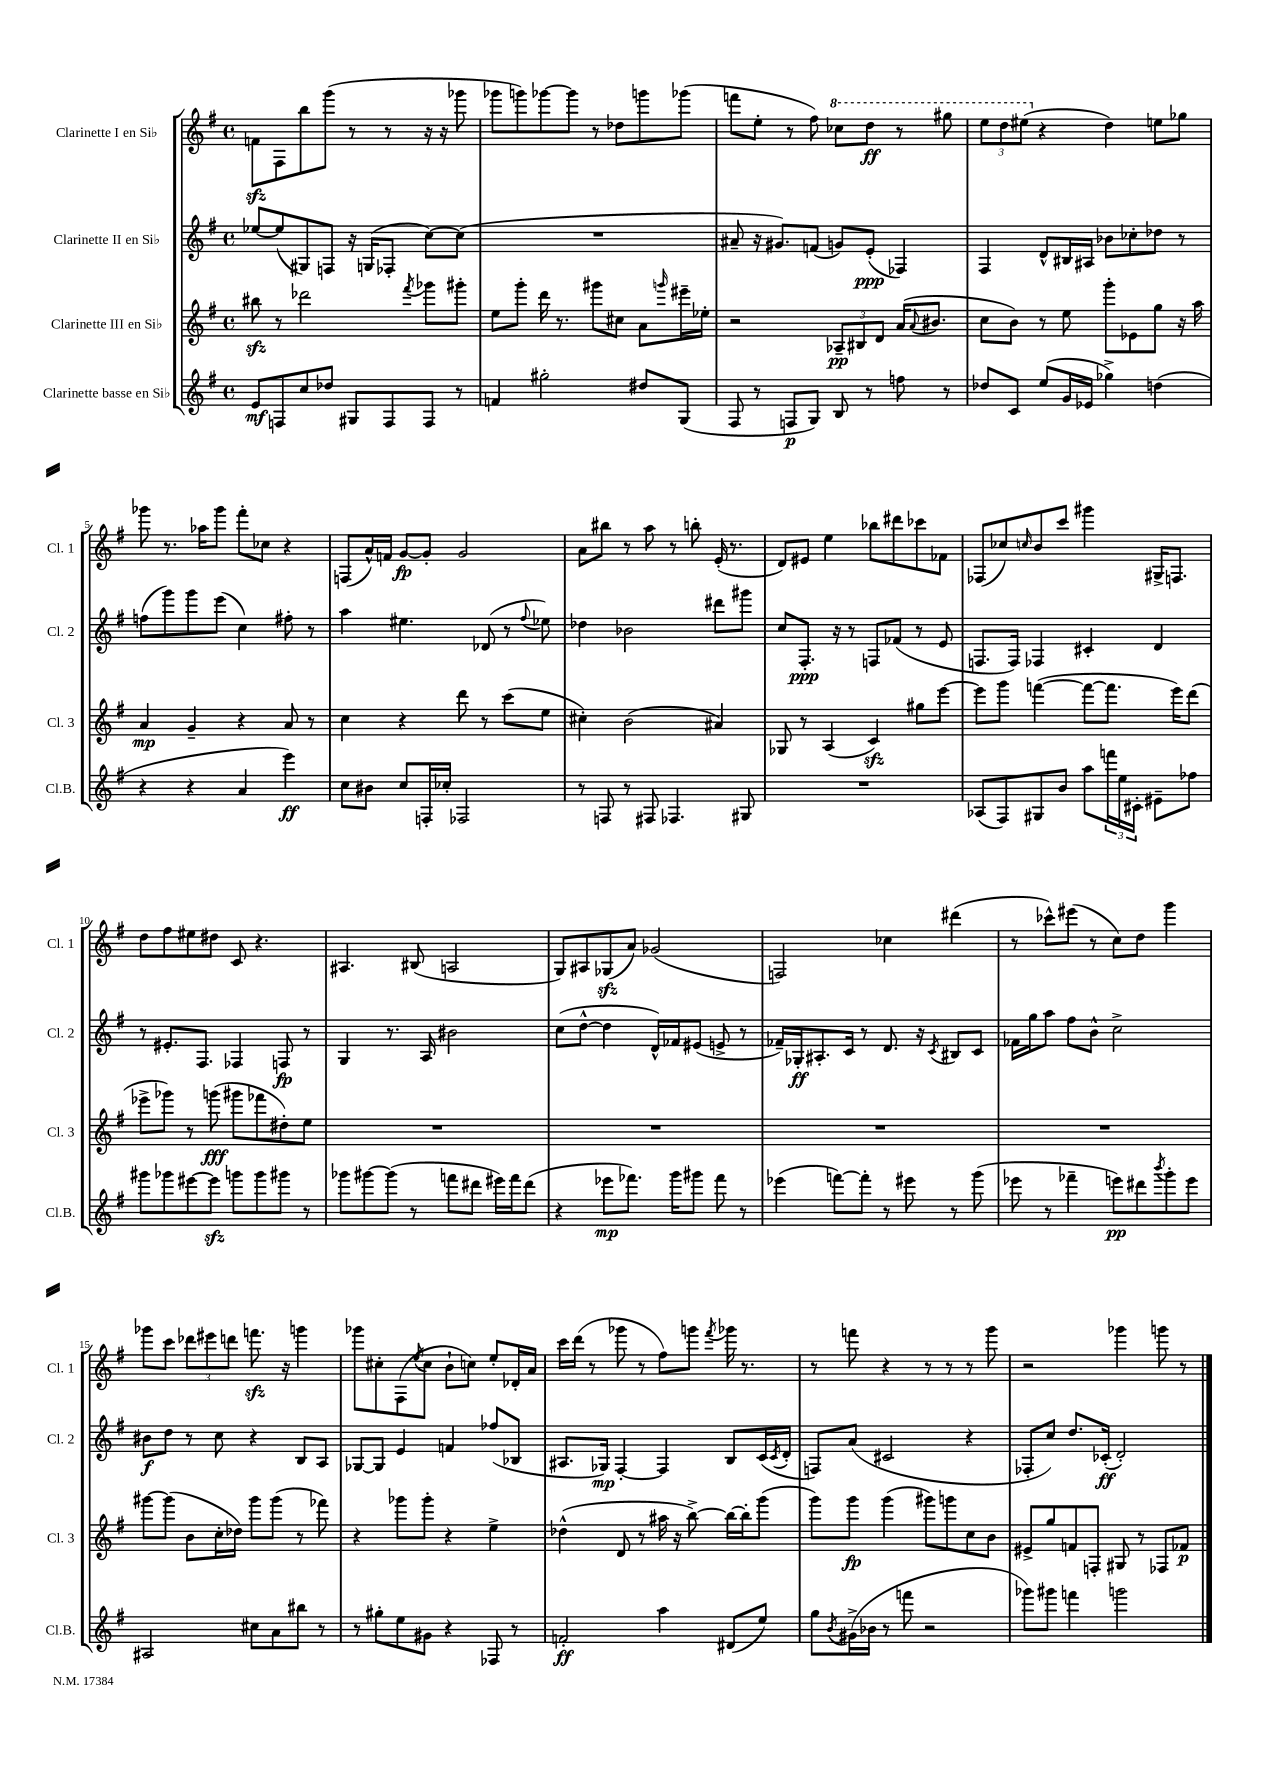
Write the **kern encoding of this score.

**kern	**kern	**kern	**kern
*staff4	*staff3	*staff2	*staff1
*clefG2	*clefG2	*clefG2	*clefG2
*k[f#]	*k[f#]	*k[f#]	*k[f#]
*M4/4	*M4/4	*M4/4	*M4/4
*met(c)	*met(c)	*met(c)	*met(c)
8e	8bb#	[8ee-	8f
8F	8r	(8ee-]	8F#
8cc	2ddd-	8G#)	8bb
8dd-	.	8F	(8ggg
8G#	.	16r	8r
.	.	(16G	.
8F	.	8F-'	8r
.	8qfff#	.	.
8F	8ggg-	[8cc)	16r
.	.	.	16r
8r	8ggg#'	(8cc]	8ggg-
=	=	=	=
4f	8ee	1r	8ggg-
.	8ggg'	.	8ggg)
2gg#'	16ddd	.	[8ggg-
.	8.r	.	.
.	.	.	8ggg-]
.	8ggg#	.	8r
.	8cc#	.	8dd-
8dd#	8a	.	8ggg
.	16qqggg	.	.
(8G	16eee#~	.	(8ggg-
.	16ee-'	.	.
=	=	=	=
8F#	2r	8a#~	8fff
8r	.	16r	8ee'
.	.	8.g#)	.
8F	.	.	8r
8G)	.	(8f	8ff#)
8B	12A-~	8g)	8ccc-
.	12B#	.	.
8r	.	(8e'	8ddd
.	12d	.	.
8ff	(16a	4F-)	8r
.	8qqa	.	.
.	8.b#	.	.
8r	.	.	8ggg#
=	=	=	=
8dd-	8cc	4F#	12eee
.	.	.	12ddd
8c	8b)	.	.
.	.	.	(12eee#
(8ee	8r	8d^^	4r
16g	8ee	16B#	.
16e-	.	16A#	.
4gg-^)	8ggg'	8b-	4dd)
.	8e-	8cc-'	.
(4dd	8gg	8dd-	8ee
.	16r	8r	8gg-
.	16aa	.	.
=	=	=	=
4r	4a	(8ff	8ggg-
.	.	8ggg)	8.r
4r	4g~	8ggg	.
.	.	.	16aa-
.	.	(8eee	8ggg-
4a	4r	4cc)	8fff#'
.	.	.	8cc-
4eee)	8a	8ff#'	4r
.	8r	8r	.
=	=	=	=
8cc	4cc	4aa	(8F
8b#	.	.	16a^^)
.	.	.	16f
8cc	4r	4.ee#	[8g
16F'	.	.	8g']
16cc-'	.	.	.
2F-	8ddd	.	2g
.	8r	(8d-	.
.	(8ccc	8r	.
.	.	8qqff#	.
.	8ee	8ee-)	.
=	=	=	=
8r	4cc#')	4dd-	8a
8F	.	.	8bb#
8r	(2b	2b-	8r
8F#	.	.	8aa
4.F-	.	.	8r
.	.	.	8bb'
.	4a#)	8ddd#	(16e'
.	.	.	8.r
8G#	.	8ggg#	.
=	=	=	=
1r	8G-	8cc	8d)
.	8r	8.F#'	8e#
.	(4A	.	4ee
.	.	16r	.
.	.	8r	.
.	4c)	8F	8bb-
.	.	(8f-	8ddd#
.	8gg#	8r	8ccc-
.	[8eee	8e	8f-
=	=	=	=
(8A-	8eee]	8.F	(8F-
8F#)	8ggg	.	8cc-)
.	.	16F)	.
.	.	.	16qqcc
8G#	([4fff	4F-	8b
8b	.	.	8ccc
8aa	8fff_	4c#'	4ggg#
24fff	8.fff]	.	.
24ee	.	.	.
24c#'	.	.	.
8e#~	.	4d	16G#^
.	16eee)	.	8.F
8ff-	(8ddd	.	.
=	=	=	=
8ggg#	8eee-^	8r	8dd
8ggg-	8ggg-)	8.e#'	8ff#
[8eee#	8r	.	8ee#
.	.	8.F#	.
8eee#]	(8ggg	.	8dd#
8ggg	8ggg#	4F-	8c
8ggg	8fff-	.	4.r
8ggg#	8dd#')	8F	.
8r	8ee	8r	.
=	=	=	=
8ggg-	1r	4G	4.A#
[8ggg#	.	.	.
(8ggg#]	.	8.r	.
8r	.	.	(8B#
.	.	16A	.
8fff	.	2b#	2A
8ddd#	.	.	.
16eee#)	.	.	.
16fff	.	.	.
(8ddd#	.	.	.
=	=	=	=
4r	1r	(8cc	8G)
.	.	[8dd^^	8A#
8eee-	.	4dd]	(8G-
8.fff-)	.	.	8a)
.	.	16d^^)	(2g-
16ggg	.	16f-	.
8ggg#	.	(8e#	.
8fff-	.	8e^	.
8r	.	8r	.
=	=	=	=
(4eee-	1r	16f-~)	2F)
.	.	16G-'	.
.	.	8.A#'	.
[8fff)	.	.	.
.	.	16c	.
8fff']	.	8r	.
8r	.	8.d	4cc-
8eee#	.	.	.
.	.	16r	.
.	.	8qc	.
8r	.	8B#	(4ddd#
(8ggg	.	8c	.
=	=	=	=
8eee-	1r	16f-	8r
.	.	16gg	.
8r	.	8aa	8ccc-^^)
4fff-~	.	8ff#	(8eee#
.	.	8b^^	8r
8eee)	.	2cc^	8cc)
8ddd#	.	.	8dd
8qbbb	.	.	.
8ggg'	.	.	4ggg
8eee	.	.	.
=	=	=	=
2A#	[8ggg#	8b#	8ggg-
.	(8ggg#]	8dd	8ccc
.	8b	8r	12ddd-
.	.	.	12eee#
.	16cc'	8cc	.
.	.	.	12ddd
.	16dd-)	.	.
8cc#	8ggg#	4r	8.fff
8a	(8ggg#	.	.
.	.	.	16r
8bb#	8r	8B	4ggg
8r	8fff-)	8A	.
=	=	=	=
8r	4r	[8G-	8ggg-
8gg#'	.	8G-]	8cc#'
8ee	8ggg-	4e	(8F#
.	.	.	8qee
8g#	8ggg-'	.	8cc#
4r	4r	4f	8b`
.	.	.	8cc)
8F-	4ee^	(8ff-	8ee'
8r	.	8B-	16d-'
.	.	.	16a
=	=	=	=
2f'	(4dd-^^	8.A#	16ccc
.	.	.	(16ddd
.	.	.	8r
.	.	16G-)	.
.	8d	[4F#'	8ggg-
.	8r	.	8r
4aa	16aa#	4F#]	8ff#)
.	16r	.	.
.	[8bb^)	.	8ggg
.	.	.	8qfff#
(8d#	16bb_	8B	16ggg-
.	16bb']	.	8.r
8ee)	(8ggg	(16c	.
.	.	8qc	.
.	.	16d'	.
=	=	=	=
8gg	8ggg)	8F)	8r
8qb	.	.	.
(16g#^	8ggg	(8a	8fff
16b-	.	.	.
8r	(4ggg	2c#	4r
8fff	.	.	.
2r	8ggg#)	.	8r
.	8ggg	.	8r
.	8cc	4r	8r
.	8b	.	8ggg
=	=	=	=
8ggg-)	8e#^	8F-'	2r
8ggg#	8gg	8cc)	.
4fff	8f	8.dd	.
.	8F'	.	.
.	.	(16c-'	.
2ggg	8G#	2d')	4ggg-
.	8r	.	.
.	8F-	.	8ggg
.	8f-	.	8r
==	==	==	==
*-	*-	*-	*-
